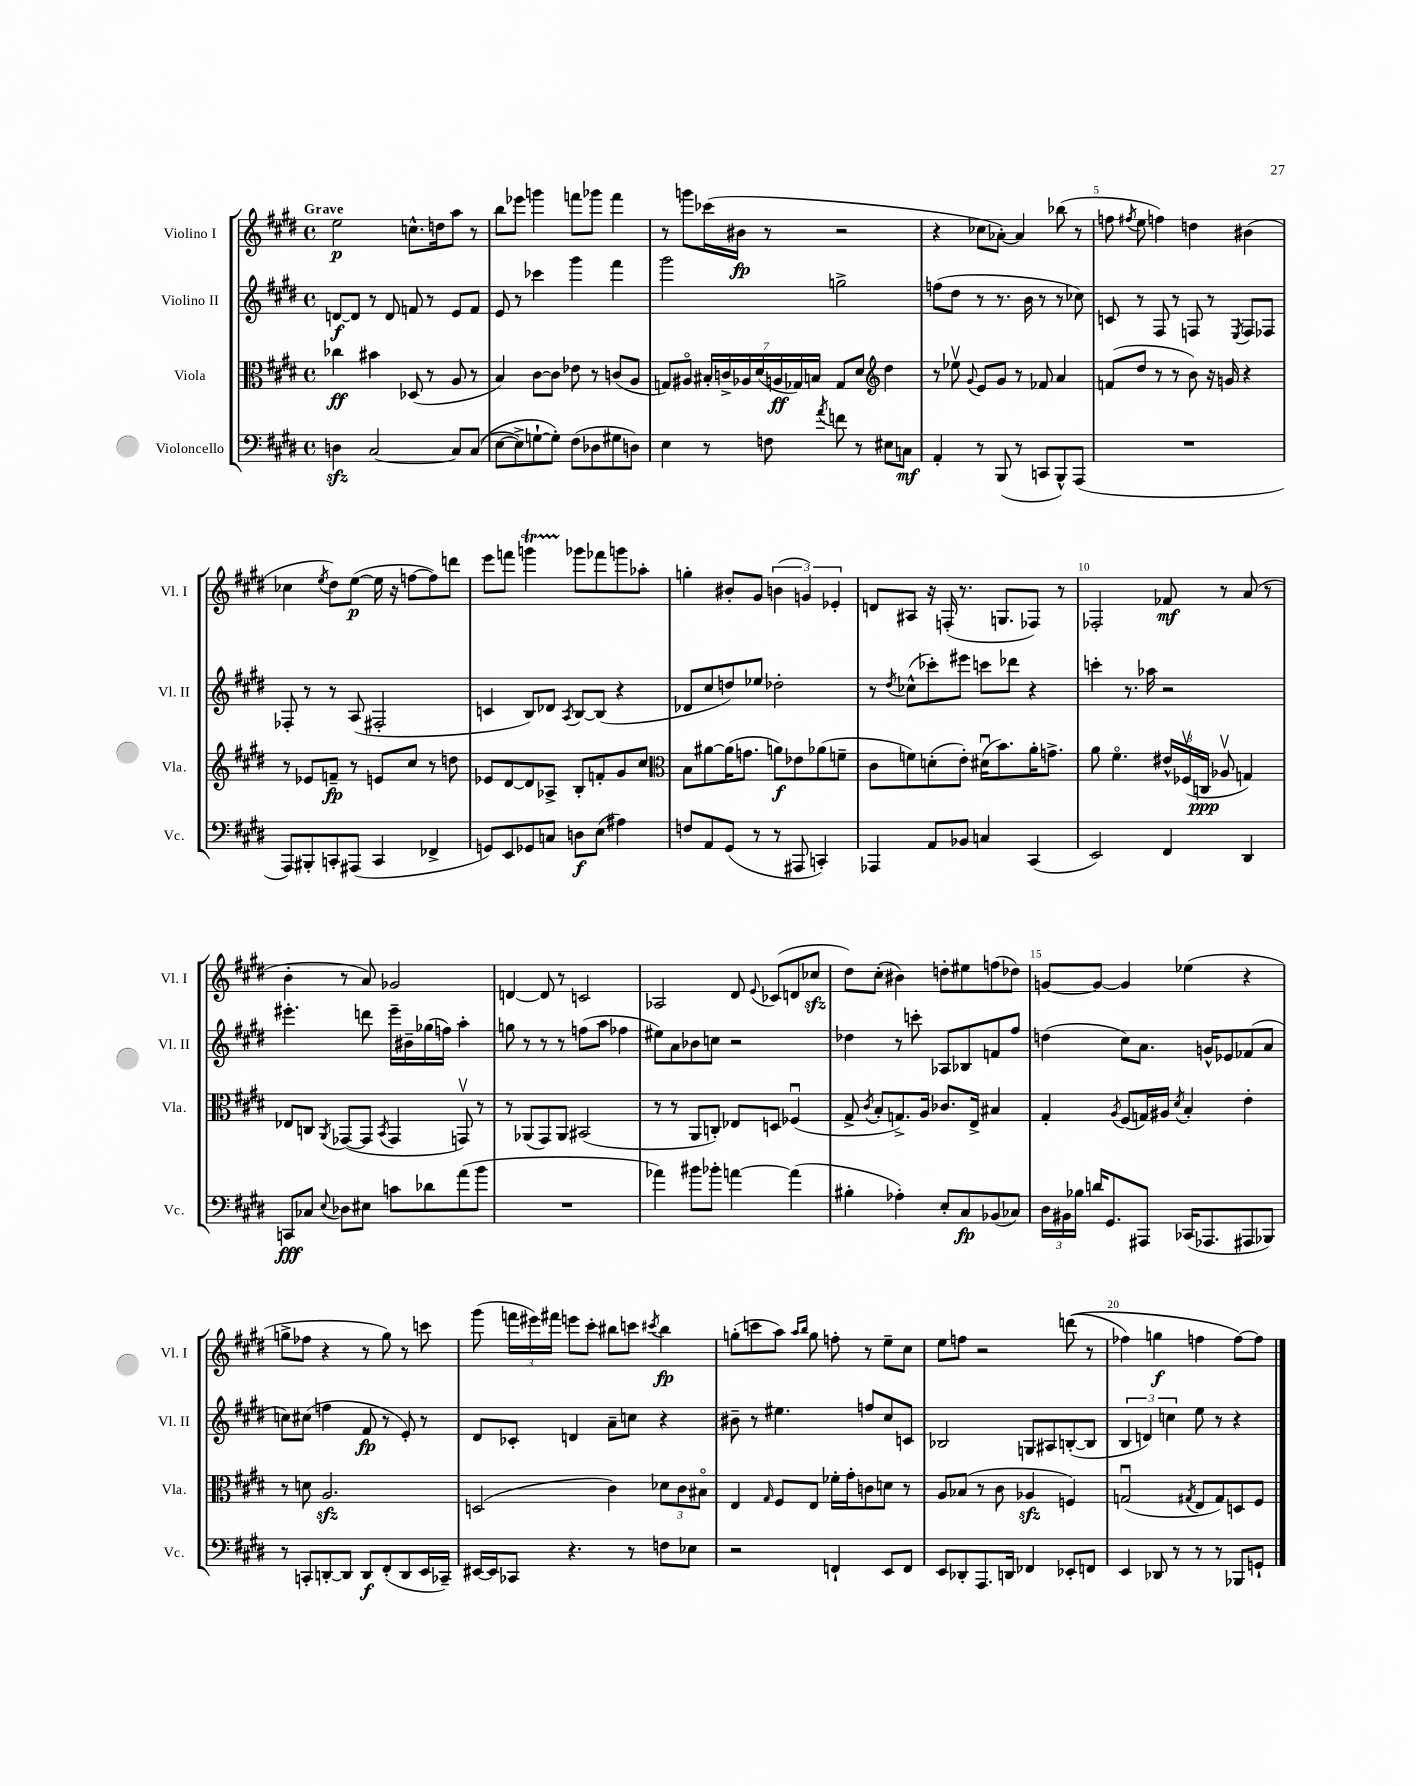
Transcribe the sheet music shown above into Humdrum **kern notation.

**kern	**kern	**kern	**kern
*staff4	*staff3	*staff2	*staff1
*clefF4	*clefC3	*clefG2	*clefG2
*k[f#c#g#d#]	*k[f#c#g#d#]	*k[f#c#g#d#]	*k[f#c#g#d#]
*M4/4	*M4/4	*M4/4	*M4/4
*met(c)	*met(c)	*met(c)	*met(c)
4D\	4cc-\	[8d/L	2ee\
.	.	8d/]J	.
[2C#/	4b#\	8r	.
.	.	8d/	.
.	(8D-/	8f/	8.cc^^\L
.	8r	8r	.
.	.	.	16dd\k
8C#/]L	8A/	8e/L	8aa\J
&((8C#/J	8r	8f/J	8r
=	=	=	=
[8E\L	4B/)	8e/	8bb\L
8E^\])	.	8r	8eee-\J
[8G`\	[8c#\L	4ccc-\	4ggg\
8G'\]J&)	8c#\]J	.	.
(8F#\L	8e-\	4ggg#\	8fff\L
8D-\	8r	.	8ggg-\J
8G#\	(8c/L	4fff#\	4fff\
8D\J)	8A/J	.	.
=	=	=	=
4E\	8G/L)	2ggg#\	8r
.	8A#o/J	.	8ggg\L
8r	28B#'/LL	.	(16ccc-\L
.	28c^/	.	.
.	.	.	16b#\JJ
.	28A-/	.	.
.	(28d#/	.	.
8F\	.	.	8r
.	28A/	.	.
.	28G-/)	.	.
.	28B/JJ	.	.
8qa/	.	.	.
8f\	8G-/L	2gg^\	2r
8r	8d#/J	.	.
*	*clefG2	*	*
8E#\L	4dd#\	.	.
8C\J	.	.	.
=	=	=	=
4AA'/	8r	(8ff\L	4r
.	8ee-v\	8dd#\J	.
.	8qqg#/	.	.
8r	8e/L	8r	8cc-\L
(8BBB/	8g#/J	8.r	[8a-'\J)
8r	8r	.	4a-/]
.	.	16b\	.
8CC/L	8f-/	8r	.
8BBB^^/)	4a/	8r	(8bb-\
(8AAA/J	.	8cc-\)	8r
=	=	=	=
1r	(8f/L	8c/	8ff\
.	.	.	8qff#/
.	8dd#/J	8r	8ee\
.	8r	8F#/	4ff\)
.	8r	8r	.
.	8b\)	8F/	4dd\
.	16r	8r	.
.	16g/	.	.
.	.	8qE/	.
.	4r	8F/L	(4b#\
.	.	8F-/J	.
=	=	=	=
8AAA/L)	8r	8F-'/	4cc-\
8BBB#'/	8e-/L	8r	.
.	.	.	8qee/
8CC'/	8f~/J	8r	8dd#\L)
(8AAA#/J	8r	(8A/	([8ee\J
4CC/	8e/L	2F#'/	16ee\]
.	.	.	16r
.	8cc#/J	.	[8ff\L
4FF-^/	8r	.	8ff\])
.	8dd\	.	8ddd\J
=	=	=	=
8GG/L)	8e-/L	4c/	8eee\L
8EE/	[8d#/	.	8fff\J
8GG-/	8d#/]	8B/L)	4ggg\
8C/J	8A-^/J	8d-/J	.
.	.	8qA/	.
8D\L	8B'/L	[8B/L	8ggg-\L
(8E\J	8f'/	(8B/]J	8fff-\
4A#\)	8g#/	4r	8ggg\
.	8cc#/J	.	8aa-'\J
=	=	=	=
*	*clefC3	*	*
8F/L	8B\L	8d-/L	4gg'\
8AA/	[8a#\	8cc#/	.
(8GG#/J	(16a#\]K	8dd/)	8b#'/L
.	8.g\J	.	.
8r	.	8ee-/J	8g#/J
8r	8a\L)	2dd-'\	(6b\
8AAA#/	8e-\	.	.
.	.	.	6g/)
4CC'/)	(8a-\	.	.
.	.	.	6e-'/
.	8f~\J	.	.
=	=	=	=
4AAA-/	8c#\L	8r	8d/L
.	.	8qdd#/	.
.	8f\)	(8cc-^^\L	8A#/J
8AA/L	(8d'\	8ccc-'\)	16r
.	.	.	(16F'/
8BB-/J	8e'\J)	8eee#\J	8.r
4C/	(16d#u\LK	8ccc\L	.
.	8.b\)	.	8.G/L
.	.	8ddd-\J	.
(4CC#/	16a'\K	4r	8F-/J)
.	8.g^\J	.	.
.	.	.	8r
=	=	=	=
2EE/)	8a\	4ccc'\	2F-'/
.	4.f#o\	.	.
.	.	8.r	.
.	.	16aa-\	.
4FF#/	24e#^^/LL	2r	8f-/
.	(24F-v/	.	.
.	24C/JJ	.	.
.	8A-v/	.	8r
4DD#/	4G/)	.	(8a/
.	.	.	8r
=	=	=	=
8CC/L	8E-/L	4.eee#'\	4b'\
8C-/J	8C/J	.	.
8qqE/	8qAA/	.	.
8D-\L	([8GG-/L	.	8r
8E#\J	8GG-/]J	8ddd\	8a/)
.	8qBB/	.	.
8c\L	4GG-/	16eee#~\LL	2g-/
.	.	16b#~\	.
8d-\	.	(16gg-\	.
.	.	16ff\JJ)	.
(8a\	8GGv/)	4aa'\	.
8b\J	8r	.	.
=	=	=	=
1r	8r	8gg\	[4d/
.	(8AA-/L	8r	.
.	8GG#/)	8r	8d/]
.	8AA-/J	8r	8r
.	(2BB#/	(8ff\L	2c/
.	.	8aa\J	.
.	.	4ff-\	.
=	=	=	=
4a-\)	8r	8ee#\L)	2A-/
.	8r	8a\	.
8b#\L	8AA/L	8b-\	.
8b-'\J	8C'/J)	8cc\J	.
[4a\	8E-/L	2r	8d#/
.	.	.	8qqe/
.	8D/J	.	(8c-/L
(4a\]	(4F-u/	.	8d/
.	.	.	8cc-/J
=	=	=	=
4B#'\	8G#^/	4dd-\	8dd#\L)
.	8qc#/	.	.
.	8B'/L	.	(8cc#'\J
4A-'\)	8.G^/)	8r	4b#\)
.	.	8ccc'\	.
.	16A/Jk	.	.
8E'/L	8.c-/L	8A-/L	8dd'\L
8C#/	.	8B-/	8ee#\
.	16E^/Jk	.	.
(8BB-/	4B#/	8f/	(8ff\
8C-/J)	.	8ff#/J	8dd-\J)
=	=	=	=
24D#\LL	4G#'/	(4dd\	[8g/L
24BB#\	.	.	.
24B-\JJ	.	.	.
16d/LK	.	.	8g/_J
8.GG#/	.	.	.
.	8qA/	.	.
.	(8F#/L	8cc#\L)	4g/]
8AAA#/J	16G/L)	8.a\J	.
.	16A#/JJ	.	.
.	8qd#/	.	.
(16CC-/LK	4B'/	.	(4ee-\
8.AAA-/	.	16g^^/LK	.
.	.	8e-/	.
8AAA#/	4e'\	(8f-/	4r
8BBB-/J)	.	8a/J	.
=	=	=	=
8r	8r	8cc\L)	8gg^\L
8CC'/L	8d\	(8cc#\J	8ff-\J
[8DD'/	2.A/	4ff\	4r
8DD/]J	.	.	.
8DD/L	.	8f#/	8r
(8FF#'/	.	8r	8gg\)
8DD/	.	8e'/)	8r
16EE/L	.	8r	8ccc\
16CC-~/JJ)	.	.	.
=	=	=	=
[16EE#/LL	(2D/	8d#/L	(8ggg#\
16EE#/]J	.	.	.
8CC-/J	.	8c-'/J	24fff\LL
.	.	.	24eee#\)
.	.	.	24fff#\JJ
4.r	.	4d/	8eee\L
.	.	.	8ccc#'\J
.	4c#\)	8a~\L	8bb#\L
8r	.	8cc\J	8ccc\J
.	.	.	8qccc#/
8F\L	12d-\L	4r	4bb#\
.	12c#\	.	.
8E-\J	.	.	.
.	12B#o\J	.	.
=	=	=	=
2r	4E/	8b#~\	(8gg'\L
.	.	8r	8ccc\
.	16qqG#/	.	.
.	8F#/L	4.ee#\	8aa\J)
.	.	.	16qqaa/LL
.	.	.	16qqbb/JJ
.	8E/J	.	8gg\
4FF`/	16f-'\LL	.	8ff'\
.	16g#'\J	.	.
.	8c\	8ff/L	8r
8EE/L	8d\J	8cc#/	8ee~\L
8FF/J	8r	8c/J	8cc#\J
=	=	=	=
8EE/L	8A/L	2B-/	8ee\L
8DD-'/	(8B-/J	.	8ff\J
8.AAA/	8r	.	2r
.	8c#\	.	.
16DD/Jk	.	.	.
4FF-/	4A-/	8G/L	.
.	.	8A#/	.
8EE-'/L	4F/)	([8B'/	&((8ddd\
8FF/J	.	8B/]J	8r
=	=	=	=
4EE/	(2Gu/	6B/	4ff-\)
.	.	6d/)	.
8DD-/	.	.	4gg\
.	.	6cc\	.
8r	.	.	.
.	8qG#/	.	.
8r	8E/L	8ee\	4ff\
8r	8G#/)	8r	.
8BBB-/L	8D/	4r	[8ff\L&)
8GG`/J	8F#/J	.	8ff\]J
==	==	==	==
*-	*-	*-	*-
